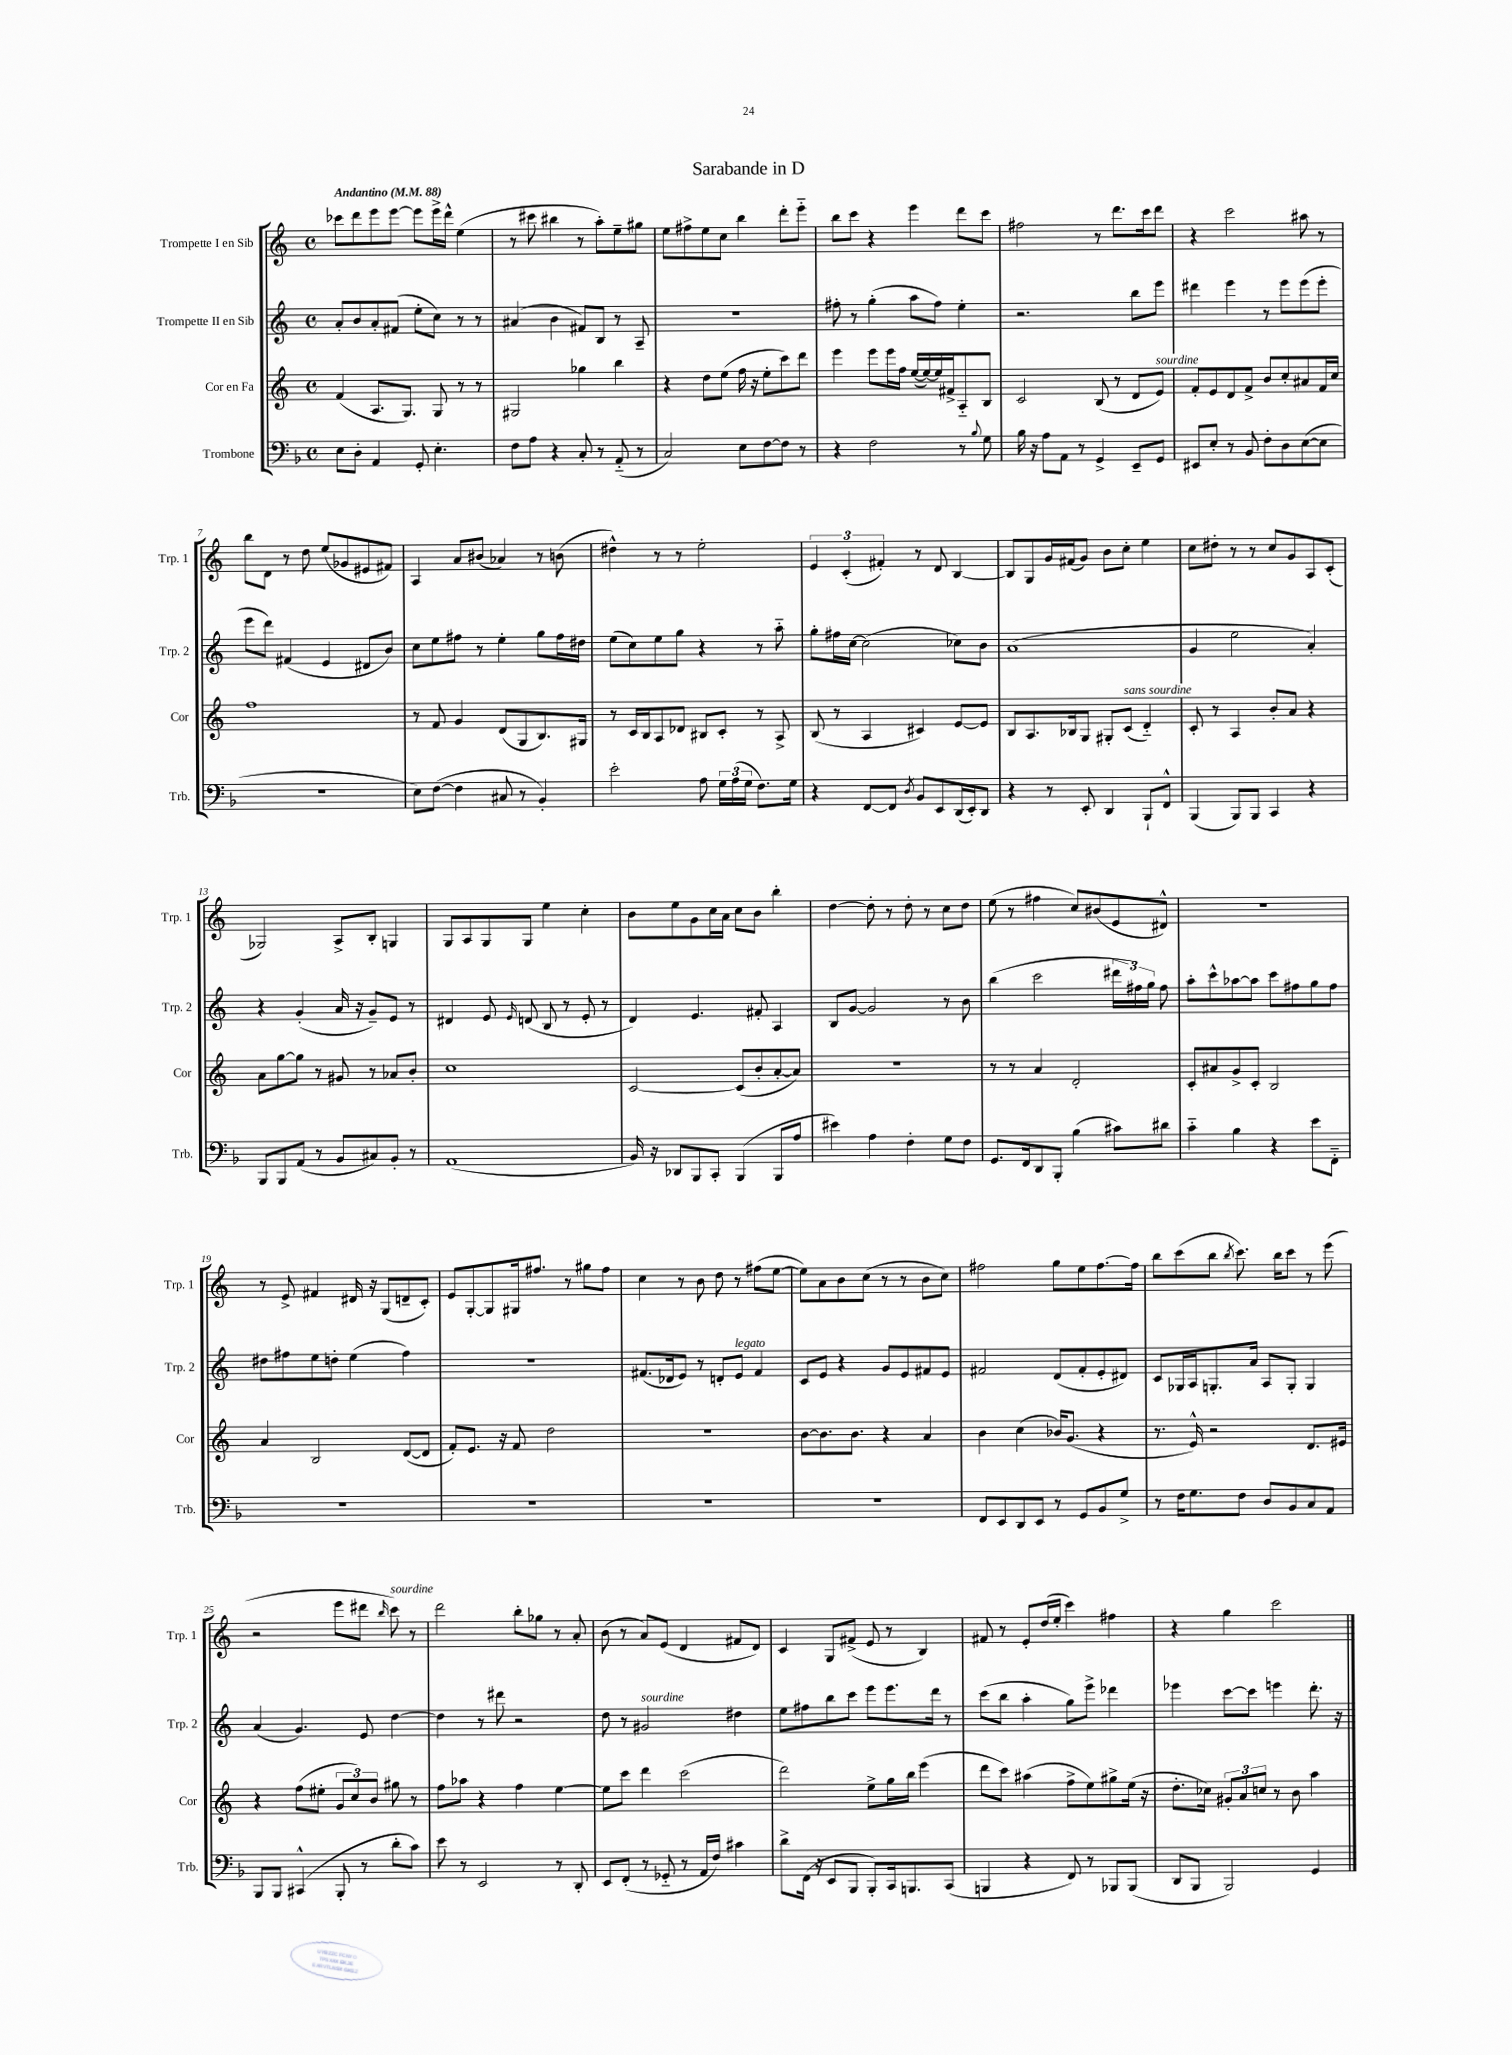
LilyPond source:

\header { title = "Sarabande in D" }
<<
\new StaffGroup <<
\new Staff = "s0" \with { instrumentName = "Trompette I en Sib" shortInstrumentName = "Trp. 1" } {
    \clef treble \key c \major \defaultTimeSignature \time 4/4 \tempo "Andantino" 4 = 88
    \autoBeamOff ces'''8[ d'''8 e'''8 e'''8]~ e'''8[ e'''16-> d'''16]-^ e''4( |
    r8 cis'''8 bis''4 r8 a''8[-.) e''8-- gis''8] |
    e''8[ fis''8-> e''8 c''8] b''4 d'''8[-. e'''8]-_ |
    b''8[ c'''8] r4 e'''4 d'''8[ c'''8] |
    fis''2 r8 d'''8.[ c'''16 d'''8] |
    r4 c'''2 ais''8 r8 |
    b''8[ d'8] r8 d''8 e''8[( ges'8 eis'8 fis'8]) |
    a4 a'8[ bis'8]( aes'4) r8 b'8( |
    dis''4-^) r8 r8 e''2-. |
    \tuplet 3/2 { e'4 c'4-.( fis'4-.) } r8 d'8 b4~ |
    b8[ g8 g'16 fis'16( g'8]) b'8[ c''8]-. e''4 |
    c''8[ dis''8]-. r8 r8 c''8[ g'8 a8 c'8]-.( |
    ges2) a8[-> b8]-. g4 |
    g8[ a8 g8 g8] e''4 c''4-. |
    b'8[ e''8 g'8 c''16 a'16] c''8[ b'8] b''4-. |
    d''4~ d''8-. r8 d''8-. r8 c''8[ d''8] |
    e''8( r8 fis''4 c''8[) bis'8( e'8 dis'8]-^) |
    r1 |
    r8 e'8-> fis'4 dis'16 r16 g8[( d'8-- c'8]-.) |
    e'8[ g8~-. g8 gis16 fis''8.] r8 gis''8[ fis''8] |
    c''4 r8 b'8 d''8 r8 fis''8[( e''8]~ |
    e''8[) a'8 b'8 c''8]( r8 r8 b'8[ c''8]) |
    fis''2 g''8[ e''8 fis''8.~ fis''16] |
    b''8[ c'''8( b''8] \acciaccatura { b''8 } c'''8.) b''16[ c'''8] r8 e'''8( |
    r2 e'''8[ dis'''8] \grace { b''16 } c'''8^\markup { \italic "sourdine" }) r8 |
    d'''2 b''8[-. ges''8] r8 a'8-. |
    b'8( r8 a'8[) e'8]( d'4 fis'8[ d'8]) |
    c'4 g8[ fis'8]->( e'8 r8 b4) |
    fis'8 r8 e'8[-. d''16( e''16]-. c'''4) fis''4 |
    r4 g''4 c'''2 \bar "|." |
}
\new Staff = "s1" \with { instrumentName = "Trompette II en Sib" shortInstrumentName = "Trp. 2" } {
    \clef treble \key c \major \defaultTimeSignature \time 4/4
    \autoBeamOff a'8[-. b'8 a'8-. fis'8]( e''8[-. c''8]) r8 r8 |
    ais'4( b'4 fis'8[) b8] r8 a8-- |
    R1 |
    fis''8-. r8 g''4-.( a''8[ fis''8]) e''4-. |
    r2. b''8[ e'''8] |
    dis'''4 e'''4 r8 e'''8[ e'''8( e'''8]-. |
    e'''8[ d'''8]) fis'4( e'4 dis'8[ b'8]) |
    c''8[ e''8 fis''8] r8 e''4-. g''8[ fis''16 dis''16] |
    e''8[( c''8) e''8 g''8] r4 r8 a''8-_ |
    g''8[-. fis''16 c''16]~ c''2( ces''8[) b'8] |
    a'1( |
    g'4 e''2 a'4-.) |
    r4 g'4-.( a'16 r16 g'8[--) e'8] r8 |
    dis'4 e'8 \grace { e'16 } d'8( b8 r8 e'8-. r8 |
    d'4) e'4. fis'8-. a4 |
    b8[ g'8]~ g'2 r8 b'8 |
    b''4( c'''2 \tuplet 3/2 { dis'''16[ fis''16) g''16] } fis''8 |
    a''8[-. c'''8-^ aes''8~ aes''8] c'''8[ fis''8 g''8 fis''8] |
    dis''8[ fis''8 e''8 d''8]-. e''4( fis''4) |
    r1 |
    fis'8.[( des'16 e'8]) r8 d'8[-. e'8]^\markup { \italic "legato" } fis'4 |
    c'8[ e'8] r4 g'8[ e'8 fis'8 e'8] |
    fis'2 d'8[( fis'8-. e'8-. dis'8]) |
    c'8[ ges16 a16 g8.-. a'16] a8[ g8]-. g4 |
    a'4( g'4.) e'8 d''4~ |
    d''4 r8 dis'''8 r2 |
    d''8 r8 gis'2^\markup { \italic "sourdine" } dis''4 |
    e''8[ fis''8 b''8 c'''8] e'''8[ e'''8. d'''16] r8 |
    c'''8[( b''8] a''4-. g''8[) e'''8]-> des'''4 |
    ees'''4 c'''8[~ c'''8] e'''4 d'''8.-. r16 \bar "|." |
}
\new Staff = "s2" \with { instrumentName = "Cor en Fa" shortInstrumentName = "Cor" } {
    \clef treble \key c \major \defaultTimeSignature \time 4/4
    \autoBeamOff f'4( a8.[ g8.]) g8 r8 r8 |
    gis2 ges''4 b''4 |
    r4 d''8[ e''8]( f''16 r16 e''8[-. c'''8) d'''8] |
    e'''4 e'''8[ e'''16 f''16] e''16[~( e''16~) e''16 fis'16-> a8-_ b8] |
    c'2 b8( r8 d'8[ e'8]^\markup { \italic "sourdine" }) |
    f'8[-. e'8 d'8 f'8]-> b'8[ c''8-. ais'8 f'16 c''16] |
    f''1 |
    r8 f'8 g'4 d'8[( g8 b8.) gis16] |
    r8 c'16[ b16 a8 des'8] bis8[ c'8]-. r8 a8-> |
    b8( r8 a4 cis'4) e'8[~ e'8] |
    b8[ a8. bes16 g8] gis8[-. c'8]^\markup { \italic "sans sourdine" }( d'4-_) |
    c'8-. r8 a4 b'8[-. a'8] r4 |
    a'8[ g''8~ g''8] r8 gis'8 r8 aes'8[ b'8]-. |
    c''1 |
    c'2~ c'8[( b'8-. a'8~-. a'8]) |
    R1 |
    r8 r8 a'4 d'2-. |
    c'8[-. ais'8 g'8-> c'8]-. b2 |
    a'4 b2 d'8[~( d'8] |
    f'8[-.) e'8.] r16 f'8 d''2 |
    R1 |
    b'8[~ b'8. b'8.] r4 a'4 |
    b'4 c''4( bes'16[) g'8.]( r4 |
    r8. e'16-^) r2 d'8.[ eis'16] |
    r4 f''8[( eis''8]-. \tuplet 3/2 { g'8[ c''8) b'8] } gis''8 r8 |
    f''8[ aes''8] r4 f''4 e''4~ |
    e''8[ c'''8] d'''4 c'''2( |
    d'''2) e''8[-> g''16 b''16] e'''4( |
    d'''8[ c'''8]) ais''4( f''8[-> e''8) gis''8-> e''16]( r16 |
    d''8.[-. ces''16]) \tuplet 3/2 { gis'8[-. a'8 c''8] } r8 b'8 a''4 \bar "|." |
}
\new Staff = "s3" \with { instrumentName = "Trombone" shortInstrumentName = "Trb." } {
    \clef bass \key f \major \defaultTimeSignature \time 4/4
    \autoBeamOff e8[ d8]-. a,4 g,8-. e4.-. |
    f8[ a8] r4 c8-. r8 a,8-_( r8 |
    c2) e8[ f8~ f8] r8 |
    r4 f2 r8 \appoggiatura { bes8 } g8 |
    bes16 r16 a8[ a,8] r8 g,4-> e,8[-- g,8] |
    eis,8[ e8]-. r8 bes,8 f8[-. d8 e8~( e8] |
    R1 |
    e8[) f8]~( f4 cis8 r8 bes,4-.) |
    e'2-. a8 \tuplet 3/2 { g16[ a16( g16] } f8.[) g16] |
    r4 f,8[~ f,8] \acciaccatura { d8 } bes,8[ e,8 d,16( e,16-.) d,8] |
    r4 r8 e,8-. d,4 bes,,8[-! f,8]-^ |
    bes,,4( bes,,8[) bes,,8] c,4 r4 |
    bes,,8[ bes,,8 a,8]( r8 bes,8[ cis8) bes,8]-. r8 |
    a,1( |
    bes,16) r16 des,8[ bes,,8 c,8]-. bes,,4( bes,,8[ a8] |
    eis'4) a4 f4-. g8[ f8] |
    g,8.[ f,16 d,8 bes,,8]-. bes4( cis'8[) dis'8] |
    c'4-_ bes4 r4 e'8[ f,8]-_ |
    R1 |
    R1 |
    R1 |
    R1 |
    f,8[ e,8 d,8 e,8] r8 g,8[ bes,8 g8]-> |
    r8 f16[ g8. f8] d8[ bes,8 c8 a,8] |
    bes,,8[ bes,,8] cis,4-^( bes,,8-. r8 d'8[-. c'8]) |
    e'8 r8 e,2 r8 d,8-. |
    e,8[ f,8]-.( r8 ges,8-_ r8 a,16[ f16]) cis'4 |
    d'8[-> f,16]( r16 e,8[ bes,,8] bes,,8[-.) c,16 b,,8. c,8]( |
    b,,4 r4 f,8) r8 bes,,8[ bes,,8]( |
    d,8[ bes,,8] bes,,2) g,4 \bar "|." |
}
>>
>>
